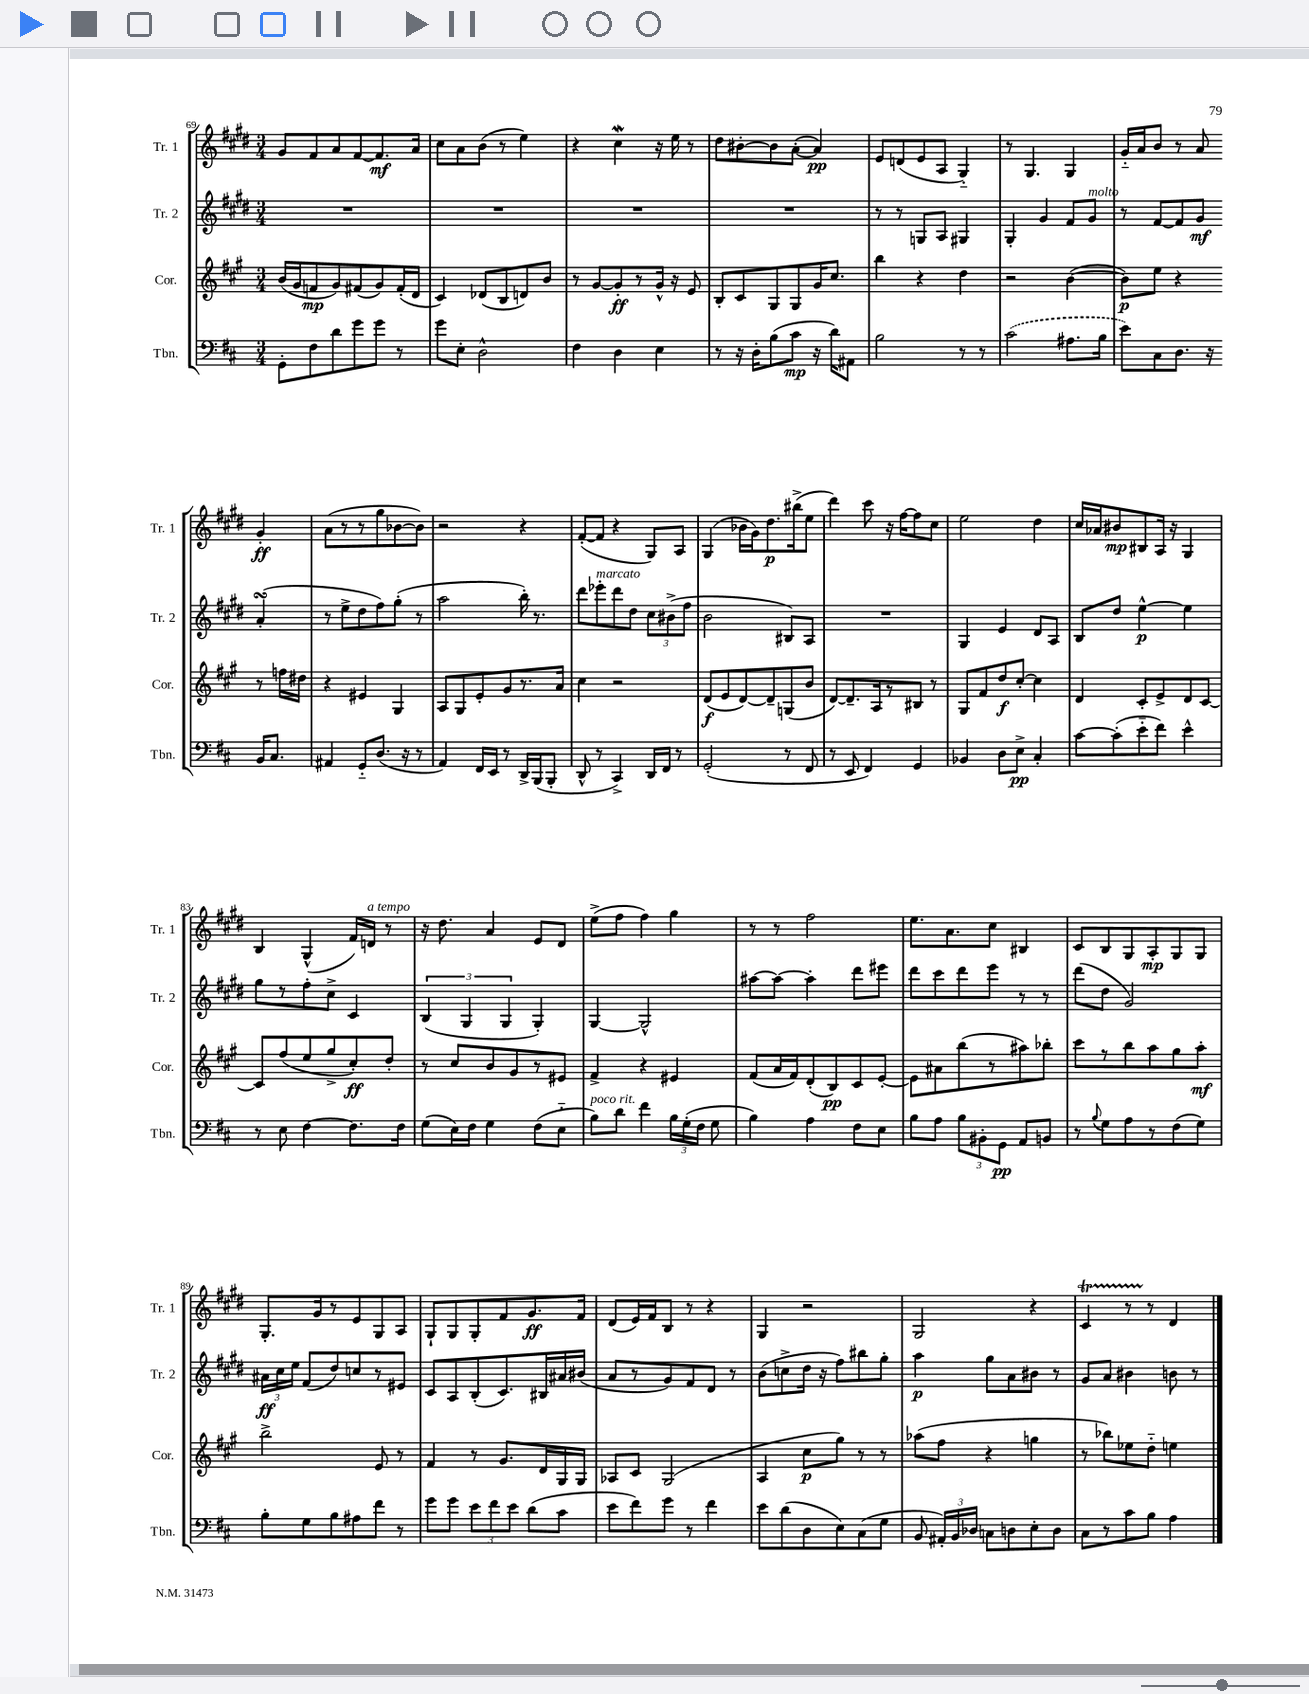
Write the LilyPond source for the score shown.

<<
\new StaffGroup <<
\new Staff = "s0" \with { instrumentName = "Tr. 1" shortInstrumentName = "Tr. 1" } {
    \clef treble \key e \major \numericTimeSignature \time 3/4
    \autoBeamOff gis'8[ fis'8 a'8 fis'8~ fis'8.\mf a'16] |
    cis''8[ a'8 b'8]( r8 e''4) |
    r4 cis''4\mordent r16 e''16 r8 |
    dis''8[ bis'8~-. bis'8 a'8]~-.( a'4\pp) |
    e'8[ d'8( e'8 a8] gis4-_) |
    r8 gis4. gis4 |
    gis'16[-_ a'16 b'8] r8 a'8 gis'4-.\ff |
    a'8[( r8 r8 gis''8 bes'8~ bes'8]) |
    r2 r4 |
    fis'8[~-.( fis'8] r4 gis8[) a8] |
    gis4( bes'16[ gis'16) dis''8.\p bis''16->( e''8] |
    dis'''4) cis'''8 r16 fis''16[~ fis''8 cis''8] |
    e''2 dis''4 |
    cis''16[ aes'16 bis'8\mp bis8 a16] r16 gis4 |
    b4 gis4-^( fis'16[) d'16]^\markup { \italic "a tempo" } r8 |
    r16 dis''8. a'4 e'8[ dis'8] |
    e''8[->( fis''8] fis''4) gis''4 |
    r8 r8 fis''2 |
    e''8.[ a'8. cis''8] bis4 |
    cis'8[ b8 gis8 a8-.\mp gis8 gis8] |
    gis8.[-. gis'16 r8 e'8 gis8 a8] |
    gis8[-! gis8 gis8-. fis'8 gis'8.\ff fis'16] |
    dis'8[( e'16) fis'16 b8] r8 r4 |
    gis4 r2 |
    gis2 r4 |
    cis'4\startTrillSpan r8 r8\stopTrillSpan dis'4 \bar "|." |
}
\new Staff = "s1" \with { instrumentName = "Tr. 2" shortInstrumentName = "Tr. 2" } {
    \clef treble \key e \major \numericTimeSignature \time 3/4
    \autoBeamOff R2. |
    R2. |
    R2. |
    R2. |
    r8 r8 g8[ a8] gis4 |
    gis4-. gis'4 fis'8[ gis'8]^\markup { \italic "molto" } |
    r8 fis'8[~ fis'8 gis'8]\mf a'4-.\turn( |
    r8 e''8[-> dis''8 fis''8) gis''8]-.( r8 |
    a''2 b''16-.) r8. |
    dis'''8[ ees'''8-.^\markup { \italic "marcato" } dis'''8 dis''8] \tuplet 3/2 { cis''8[ bis'8->( fis''8] } |
    b'2 bis8[) a8] |
    R2. |
    gis4 e'4 dis'8[ a8] |
    b8[ dis''8] e''4~-^\p e''4 |
    gis''8[ r8 fis''8-. cis''8]-> cis'4 |
    \tuplet 3/2 { b4( gis4 gis4 } gis4-.) |
    gis4~ gis2-^ |
    ais''8[~ ais''8]~ ais''4-. dis'''8[ eis'''8] |
    dis'''8[ cis'''8 dis'''8 e'''8] r8 r8 |
    dis'''8[( dis''8] gis'2) |
    \tuplet 3/2 { ais'16[\ff cis''16 e''16] } fis'8[( dis''8) c''8 r8 eis'8] |
    cis'8[ a8 b8-.( cis'8.) bis16 ais'16 bis'16]( |
    a'8[ r8 gis'8) fis'8 dis'8] r8 |
    b'8[( c''8-> dis''16] r16 fis''8[) bis''8 gis''8]-. |
    a''4\p gis''8[ a'8 bis'8] r8 |
    gis'8[ a'8] bis'4 b'8 r8 \bar "|." |
}
\new Staff = "s2" \with { instrumentName = "Cor." shortInstrumentName = "Cor." } {
    \clef treble \key a \major \numericTimeSignature \time 3/4
    \autoBeamOff b'16[( gis'16 f'8\mp gis'8) fis'8( gis'8) fis'16-.( d'16] |
    cis'4) des'8[( b8 d'8) b'8] |
    r8 gis'8[~ gis'8-.\ff r8 gis'16]-^ r16 e'8 |
    b8[-. cis'8 gis8 gis8 gis'16 cis''8.] |
    b''4 r4 d''4 |
    r2 b'4~( |
    b'8[\p) e''8] r4 r8 f''16[ dis''16] |
    r4 eis'4 gis4 |
    a8[ gis8 e'8-. gis'8 r8. a'16] |
    cis''4 r2 |
    d'8[\f( e'8 d'8~) d'8-- g8( b'8] |
    d'8[~) d'8.-- a16 r8 bis8] r8 |
    gis8[ fis'8 d''8\f cis''8]~-. cis''4 |
    d'4 cis'8[-. e'8-> d'8 cis'8]~ |
    cis'8[ fis''8( e''8 gis''8-> cis''8-.\ff) d''8]-. |
    r8 cis''8[ b'8 gis'8 r8 eis'8] |
    fis'4-> r4 eis'4 |
    fis'8[( a'16 fis'16) d'8-.( b8\pp) cis'8 e'8]~-. |
    e'8[ ais'8 b''8( r8 ais''8) bes''8]-. |
    cis'''8[ r8 b''8 a''8 gis''8 a''8]-.\mf |
    b''2-> e'8 r8 |
    fis'4 r8 gis'8.[ d'16 gis16 gis16] |
    aes8[ cis'8] gis2( |
    a4 cis''8[\p gis''8]) r8 r8 |
    aes''8[( fis''8] r4 g''4 |
    r8 bes''8[) ees''8 d''8]-_ e''4 \bar "|." |
}
\new Staff = "s3" \with { instrumentName = "Tbn." shortInstrumentName = "Tbn." } {
    \clef bass \key d \major \numericTimeSignature \time 3/4
    \autoBeamOff g,8[-. fis8 d'8 g'8 g'8] r8 |
    g'8[ e8]-. d2-^ |
    fis4 d4 e4 |
    r8 r16 d16[-. b8( cis'8]\mp r16 d'16[) ais,8] |
    b2 r8 r8 |
    \once \slurDashed cis'2( ais8.[ b16] |
    e'8[) cis8 d8.] r16 b,16[ cis8.] |
    ais,4 g,8[-_ d8.]( r16 r8 |
    a,4) fis,16[ e,16] r8 d,16[-> b,,16( b,,8]-. |
    d,8-^ r8 cis,4->) d,16[ fis,16] r8 |
    g,2-.( r8 fis,8 |
    r8 e,8 fis,4) g,4 |
    bes,4 d8[ e8]->\pp cis4-. |
    cis'8[~ cis'8-.( e'8-_ fis'8]) e'4-^ |
    r8 e8 fis4~ fis8.[ fis16] |
    g8[( e16) fis16] g4 fis8[( e8]-_ |
    b8[^\markup { \italic "poco rit." }) d'8] fis'4 \tuplet 3/2 { b16[ g16-.( fis16] } g8 |
    b4) a4 fis8[ e8] |
    b8[ a8] \tuplet 3/2 { b8[ bis,8-. g,8]\pp } a,8[ b,8] |
    r8 \appoggiatura { b8 } g8[ a8 r8 fis8( g8]) |
    b8[-. g8 b8 ais8 fis'8] r8 |
    g'8[ g'8] \tuplet 3/2 { e'8[ fis'8 e'8] } d'8[( cis'8] |
    e'8[ fis'8) g'8] r8 fis'4 |
    e'8[ d'8( d8 e8) cis8( g8] |
    b,8 \tuplet 3/2 { ais,16[-.) b,16 des16] } c8[ d8 e8-. d8] |
    cis8[ r8 cis'8 b8] a4 \bar "|." |
}
>>
>>
\layout { \context { \Score currentBarNumber = #69 } }
